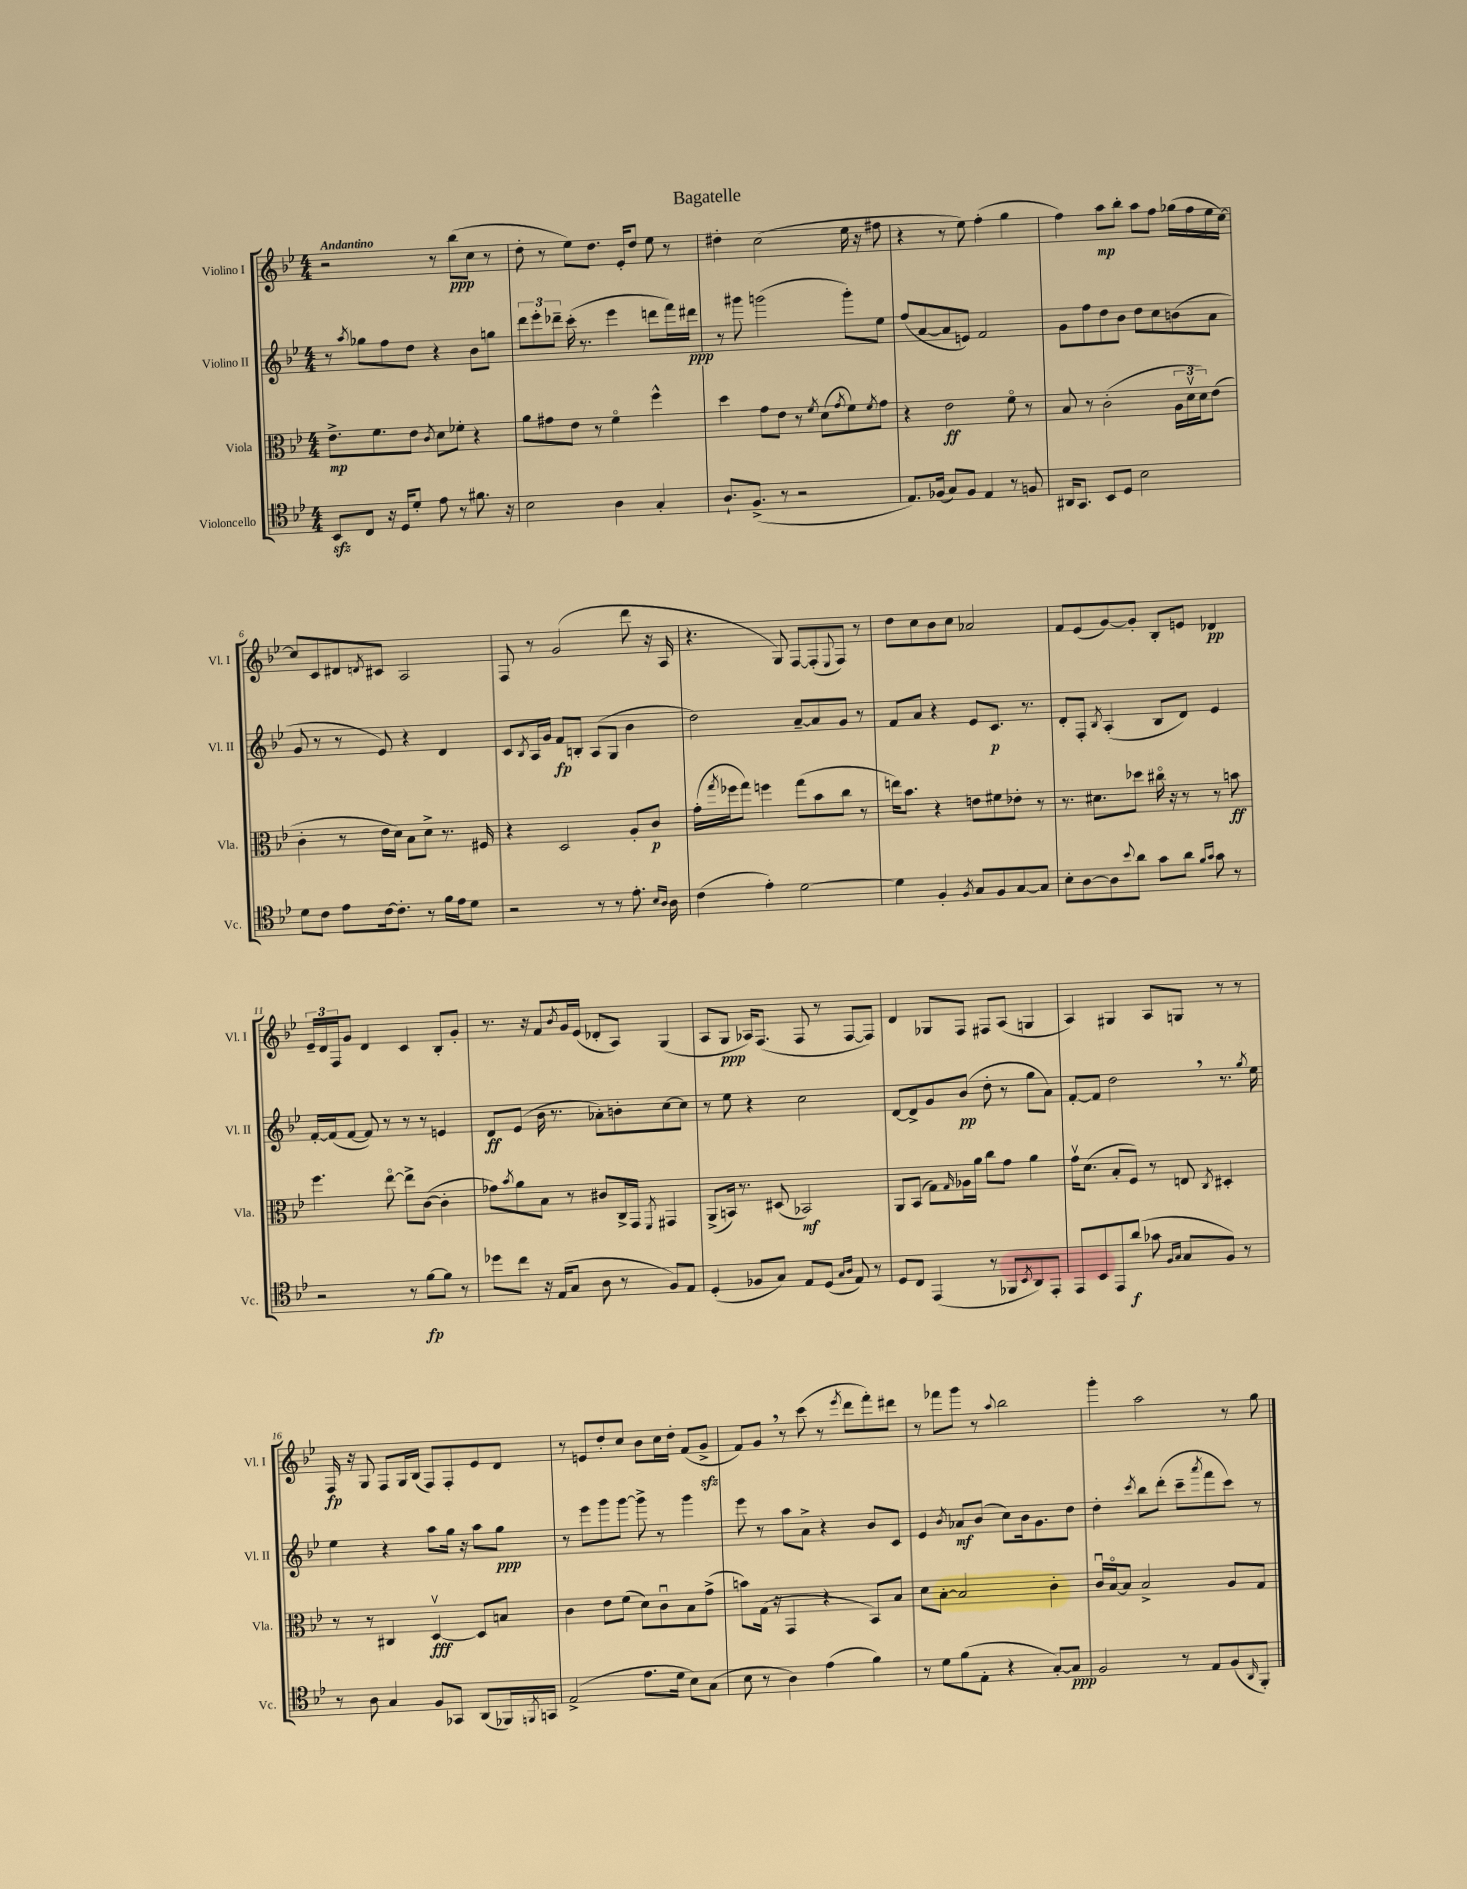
\header { title = "Bagatelle" }
<<
\new StaffGroup <<
\new Staff = "s0" \with { instrumentName = "Violino I" shortInstrumentName = "Vl. I" } {
    \clef treble \key bes \major \numericTimeSignature \time 4/4 \tempo "Andantino"
    r2 r8 bes''8\ppp( c''8 r8 |
    d''8-. r8 ees''8) d''8. ees'16-. d''8 ees''8 r8 |
    dis''4-. c''2( ees''16 r16 fis''8 |
    r4 r8 ees''8) f''4-.( g''4 |
    f''4) a''8\mp bes''8-. a''8 f''8 ges''16( f''16 ees''16 c''16~) |
    c''8 c'8 dis'8 \acciaccatura { d'8 } cis'8 a2 |
    f8 r8 g'2( d'''8 r16 a16 |
    r4. g8) f8~ f8-.( \appoggiatura { ees8 } f8) r8 |
    d''8 c''8 bes'8 c''8 aes'2 |
    f'8 ees'8( g'8~) g'8-. bes8-. e'8 des'4\pp |
    \tuplet 3/2 { ees'16-- d'16 f16 } g'8 d'4 c'4 bes8-. g'8-. |
    r8. r16 f'8 \acciaccatura { bes'8 } g'16 ees'16( des'8-. a8) g4( |
    a8 g8\ppp aes16) f8.( f8 r8 f8~ f8) |
    d'4 ges8 f8 fis8 a8( g4 |
    a4) gis4 a8 g8 r8 r8 |
    f16\fp r16 g8 f8 g16 bes16( f8) f8-. ees'8 d'8 |
    r8 e'8 d''8-. c''8 bes'8 c''16 d''16-. f'8( g'8->\sfz |
    f'8) g'8 \breathe r8 c'''8( r8 \acciaccatura { ees'''8 } d'''8 f'''8-.) dis'''8 |
    r8 fes'''8 g'''8 r8 \appoggiatura { a''8 } bes''2 |
    g'''4-. a''2 r8 g''8 \bar "|." |
}
\new Staff = "s1" \with { instrumentName = "Violino II" shortInstrumentName = "Vl. II" } {
    \clef treble \key bes \major \numericTimeSignature \time 4/4
    r8 \acciaccatura { a''8 } ges''8 f''8 d''8 r4 bes'8 g''8 |
    \tuplet 3/2 { d'''8 ees'''8-. des'''8-- } c'''16-.( r8. ees'''4 d'''8 f'''16) dis'''16\ppp |
    r8 gis'''8 g'''2( g'''8-.) ees''8 |
    f''8( a'8~ a'8 e'8) f'2 |
    g'8 f''8 d''8 bes'8 d''8 c''8 b'8( a'8 |
    g'8 r8 r8 ees'8) r4 d'4 |
    c'8 \acciaccatura { bes8 } a16 g'16 f'8\fp b8-. a8( g8 bes'4 |
    d''2) a'8~-- a'8 g'8 r8 |
    f'8 a'8 r4 ees'8 c'8.\p r8. |
    d'8-. f8-. \acciaccatura { bes8 } a4-.( bes8 d'8) ees'4 |
    f'16~-. f'16( f'8~ f'8) r8 r8 r8 e'4 |
    d'8\ff ees'8( bes'16 r8. aes'8-.) b'8-. c''8~ c''8 |
    r8 ees''8 r4 c''2 |
    d'8~ d'8-> g'8 bes'8\pp( d''8-. r8 g''8 a'8) |
    f'8~-. f'8 d''2 \breathe r8. \acciaccatura { g''8 } ees''16 |
    ees''4 r4 a''8 g''16 r16 a''8 g''8\ppp |
    r8 ees'''8 g'''8 g'''8~ g'''8-> r8 g'''4 |
    ees'''8 r8 a''8 a'8-> r4 bes'8 c'8 |
    ees'4 \acciaccatura { bes'8 } aes'8\mf bes'8( c''8) bes'16 g'8. d''8 |
    d''4-. \acciaccatura { c'''8 } bes''8 d'''8-.( c'''8-- \acciaccatura { a'''8 } f'''8 c'''8) r8 \bar "|." |
}
\new Staff = "s2" \with { instrumentName = "Viola" shortInstrumentName = "Vla." } {
    \clef alto \key bes \major \numericTimeSignature \time 4/4
    ees'8.->\mp f'8. ees'8 \acciaccatura { c'8 } d'8 fes'8-. r4 |
    a'8 gis'8 ees'8 r8 f'4\flageolet f''4-^ |
    d''4 g'8 ees'8 r8 \acciaccatura { f'8 } d'8( \acciaccatura { g'8 } f'8) \acciaccatura { f'8 } g'8 |
    r4 ees'2\ff f'8\flageolet r8 |
    bes8 r8 c'2-.( \tuplet 3/2 { a16 d'16\upbow d'16) } ees'8( |
    c'4-. r8 ees'16 d'16) bes8 d'8-> r8. fis16 |
    r4 d2 a8-. c'8\p |
    g'16-.( \acciaccatura { g''8 } fes''16 g''8) f''4 g''8( bes'8 c''8 r8 |
    e''16) bes'8. r4 e'8 fis'8 ees'8-. r8 |
    r8. dis'8. des''8 cis''16\flageolet r16 r8 r8 b'8\ff |
    f''4. ees''8~\flageolet ees''8-> c'8~( c'4-. |
    ges'8) \acciaccatura { bes'8 } a'8 bes8 r8 cis'8 c16-> g,16 \acciaccatura { f,8 } gis,4 |
    a,8->( b,16) r8. dis8( bes,2\mf) |
    a,8 bes,8( g8) \grace { g16 } aes16 a'16 c''8 g'8 a'4 |
    g'16\upbow d'8.( bes8-. f8) r8 e8 \acciaccatura { c8 } dis4-. |
    r8 r8 cis4 d4~\upbow\fff d8 b8 |
    c'4 ees'8 f'8( d'8) c'8\downbow bes8 g'8->( |
    b'8) g16( r16 g,4 r4 bes,8) bes8 |
    d'8 bes8~-. bes2 c'4-. |
    c'16\downbow bes16~\flageolet bes8 bes2-> a8 g8 \bar "|." |
}
\new Staff = "s3" \with { instrumentName = "Violoncello" shortInstrumentName = "Vc." } {
    \clef tenor \key bes \major \numericTimeSignature \time 4/4
    bes,8\sfz c8 r16 d16 d'8-. ees'8 r8 fis'8. r16 |
    bes2 a4 g4-. |
    a8.-! f8.->( r8 r2 |
    ees8.) fes16( g8) fes8 ees4 r8 f8 |
    ais,16 g,8. bes,8 d8 bes2 |
    d'8 c'8 ees'8 c'16~ c'8.-. r8 f'16 ees'16 d'8 |
    r2 r8 r8 ees'8.-. \grace { bes16 a16 } a16 |
    c'4( ees'4-.) d'2~ |
    d'4 f4-. \acciaccatura { f8 } g8 f8 g8~ g8 |
    bes8-. a8~ a8 \appoggiatura { bes'8 } a'8 g'8 a'8 \grace { f'16 g'16 } g'8 r8 |
    r2 r8 f'8~\fp f'8 r8 |
    des''8 c''8 r16 ees16( g8 a8 r8 f8) ees8 |
    d4-.( fes8 g8) ees8 d8( \grace { g16 a16 } ees8) r8 |
    d8 c8 ees,4( r8 fes,8 \acciaccatura { bes,8 } a,8) ees,8-. |
    ees,8 bes,8 ees,8 a'8\f( ges'8 \grace { f16 g16 } g8 f8) r8 |
    r8 a8 g4 f8 ges,8 a,8( fes,16) \acciaccatura { f,8 } g,16 |
    ees2->( ees'8. d'16 bes8) g8( |
    bes8 r8 a4) ees'4( f'4) |
    r8 d'8 f'8( ees8-. r4 g8~-.) g8\ppp |
    f2 r8 ees8 f8( \grace { a,16 } f,8-.) \bar "|." |
}
>>
>>
